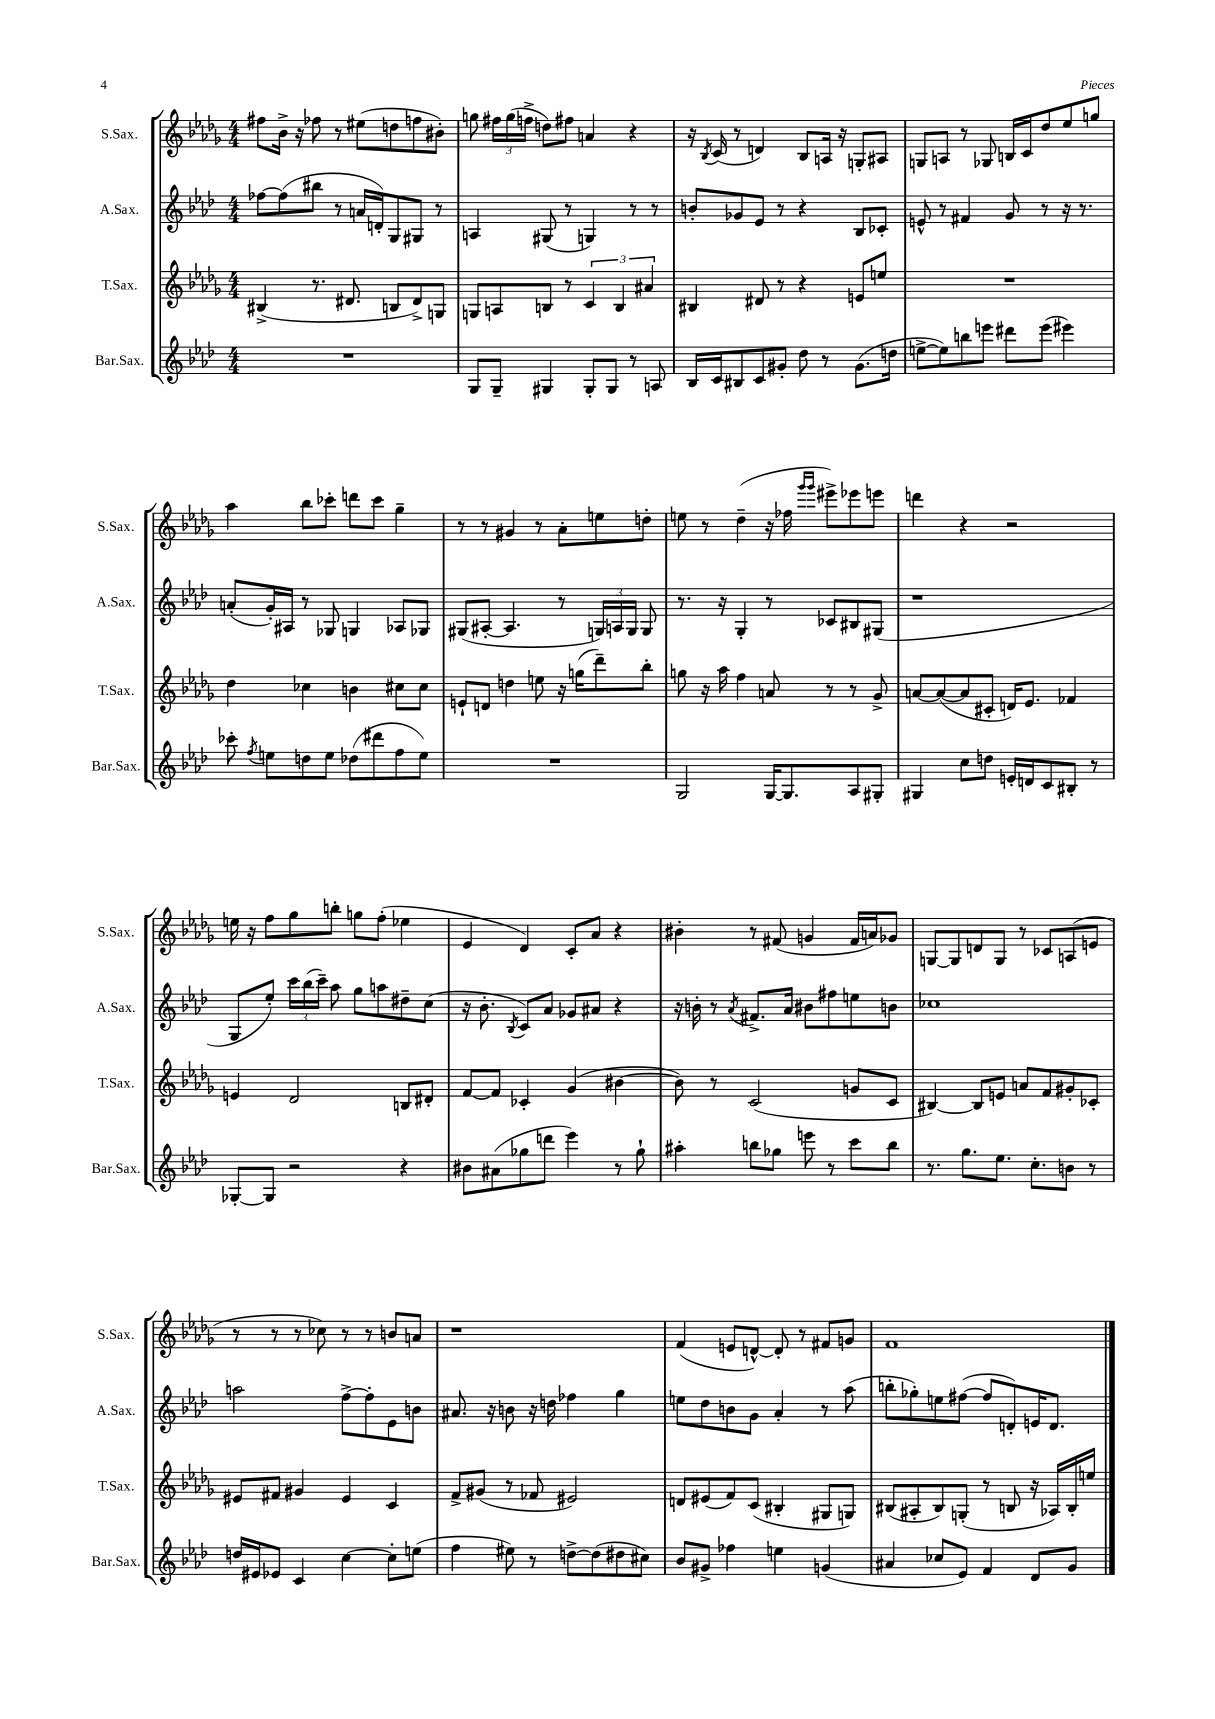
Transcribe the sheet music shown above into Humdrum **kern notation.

**kern	**kern	**kern	**kern
*staff4	*staff3	*staff2	*staff1
*clefG2	*clefG2	*clefG2	*clefG2
*k[b-e-a-d-]	*k[b-e-a-d-g-]	*k[b-e-a-d-]	*k[b-e-a-d-g-]
*M4/4	*M4/4	*M4/4	*M4/4
1r	(4B#^	[8ff-	8ff#
.	.	(8ff-]	16b-^
.	.	.	16r
.	8.r	8bb#	8ff-
.	.	8r	8r
.	8.d#	.	.
.	.	16a	(8ee#
.	.	16d')	.
.	8B	8G	8dd
.	8d#^)	8G#	8ff
.	8G	8r	8b#')
=	=	=	=
8G	8G	4A	8gg
8G~	8A	.	24ff#
.	.	.	(24gg
.	.	.	24ff^
4G#	8B	(8G#	8dd)
.	8r	8r	8ff#
8G#'	6c	4G)	4a
8G#	.	.	.
.	6B	.	.
8r	.	8r	4r
.	6a#	.	.
8A	.	8r	.
=	=	=	=
16B-	4B#	8b'	16r
.	.	.	8qB-
16c	.	.	(16c
8B#	.	8g-	8r
8c	8d#	8e-	4d)
8g#'	8r	8r	.
8dd-	4r	4r	8B-
8r	.	.	16A
.	.	.	16r
(8.g#	8e	8B-	8G'
.	8ee	8c-'	8A#
16dd	.	.	.
=	=	=	=
[8ee^	1r	8e^^	8G
8ee])	.	8r	8A
8bb	.	4f#	8r
8eee	.	.	8G-
8ddd#	.	8g	16B
.	.	.	16c
(8eee	.	8r	8dd-
4eee#)	.	16r	8ee-
.	.	8.r	.
.	.	.	8gg
=	=	=	=
8ccc-'	4dd-	(8a'	4aa-
8qff	.	.	.
8ee	.	16g')	.
.	.	16A#	.
8dd	4cc-	8r	8bb-
8ee	.	8G-	8ccc-'
(8dd-	4b	4G	8ddd
8ddd#	.	.	8ccc-
8ff	8cc#	8A-	4gg-~
8ee)	8cc#	8G-	.
=	=	=	=
1r	8e`	(8G#	8r
.	8d	[8A#'	8r
.	4dd	4.A#]	4g#
.	8ee	.	8r
.	16r	8r	8a-'
.	(16gg	.	.
.	8ddd-~)	24G)	8ee
.	.	24A	.
.	.	24G	.
.	8bb-'	8G	8dd'
=	=	=	=
2G	8gg	8.r	8ee
.	16r	.	8r
.	16aa-	16r	.
.	4ff	4G'	(4dd-~
[16G	8a	8r	16r
8.G]	.	.	16ff-
.	.	.	16qqggg-
.	.	.	16qqggg-
.	8r	8c-	8eee#^)
8A-	8r	8B#	8eee-
8G#'	8g-^	(8G#	8eee
=	=	=	=
4G#	[8a	1r	4ddd
.	(8a_	.	.
8cc	8a]	.	4r
8dd	8c#'	.	.
16e'	16d)	.	2r
16d	8.e-	.	.
8c	.	.	.
8B#'	4f-	.	.
8r	.	.	.
=	=	=	=
[8G-'	4e	8G	16ee
.	.	.	16r
8G-]	.	8ee-')	8ff
2r	2d-	24ccc	8gg-
.	.	(24bb-	.
.	.	24ccc~)	.
.	.	8aa-	8bb'
.	.	8gg	8gg
.	.	8aa	(8ff'
4r	8B	8dd#~	4ee-
.	8d#'	(8cc	.
=	=	=	=
8b#	[8f	16r	4e-
.	.	8.b-'	.
(8a#	8f]	.	.
.	.	8qB-	.
8gg-	4c-'	8c)	4d-)
8ddd	.	8a-	.
4eee-)	(4g-	8g-	8c'
.	.	8a#	8a-
8r	[4b#	4r	4r
8gg-`	.	.	.
=	=	=	=
4aa#'	8b#])	16r	4b#'
.	.	16b'	.
.	8r	8r	.
.	.	8qa-	.
8bb	(2c	8.f#^	8r
8gg-	.	.	(8f#
.	.	16a-	.
8eee	.	8b#	4g
8r	.	8ff#	.
8ccc	8g	8ee	16f#
.	.	.	16a)
8bb	8c	8b	8g-
=	=	=	=
8.r	[4B#)	1cc-	[8G
.	.	.	8G]
8.gg	.	.	.
.	8B#]	.	8d
8.ee-	8e	.	8G
.	8a	.	8r
8.cc'	.	.	.
.	8f	.	8c-
8b	8g#'	.	(8A
8r	8c-'	.	8e
=	=	=	=
16dd	8e#	2aa	8r
16e#	.	.	.
8e-	8f#	.	8r
4c	4g#	.	8r
.	.	.	8cc-)
[4cc	4e#	[8ff^	8r
.	.	8ff']	8r
8cc']	4c	8e-	8b
(8ee	.	8b	8a
=	=	=	=
4ff	8f^	8.a#	1r
.	(8g#	.	.
.	.	16r	.
8ee#)	8r	8b	.
8r	8f-	16r	.
.	.	16dd	.
[8dd^	2e#)	4ff-	.
(8dd]	.	.	.
8dd#	.	4gg	.
8cc#)	.	.	.
=	=	=	=
8b-	8d	8ee	(4f
8g#^	(8e#	8dd-	.
4ff-	8f)	8b	8e
.	(8c	8g	[8d^^)
4ee	4B#'	4a-'	8d']
.	.	.	8r
(4g	8G#	8r	8f#
.	8G)	(8aa-	8g
=	=	=	=
4a#	(8B#	8bb'	1f
.	8A#'	8gg-')	.
8cc-	8B#)	8ee	.
8e-)	(8G'	([8ff#	.
4f	8r	8ff#]	.
.	8B	8d')	.
8d-	16r	16e	.
.	16A-)	8.d	.
8g	16B'	.	.
.	16ee	.	.
==	==	==	==
*-	*-	*-	*-
